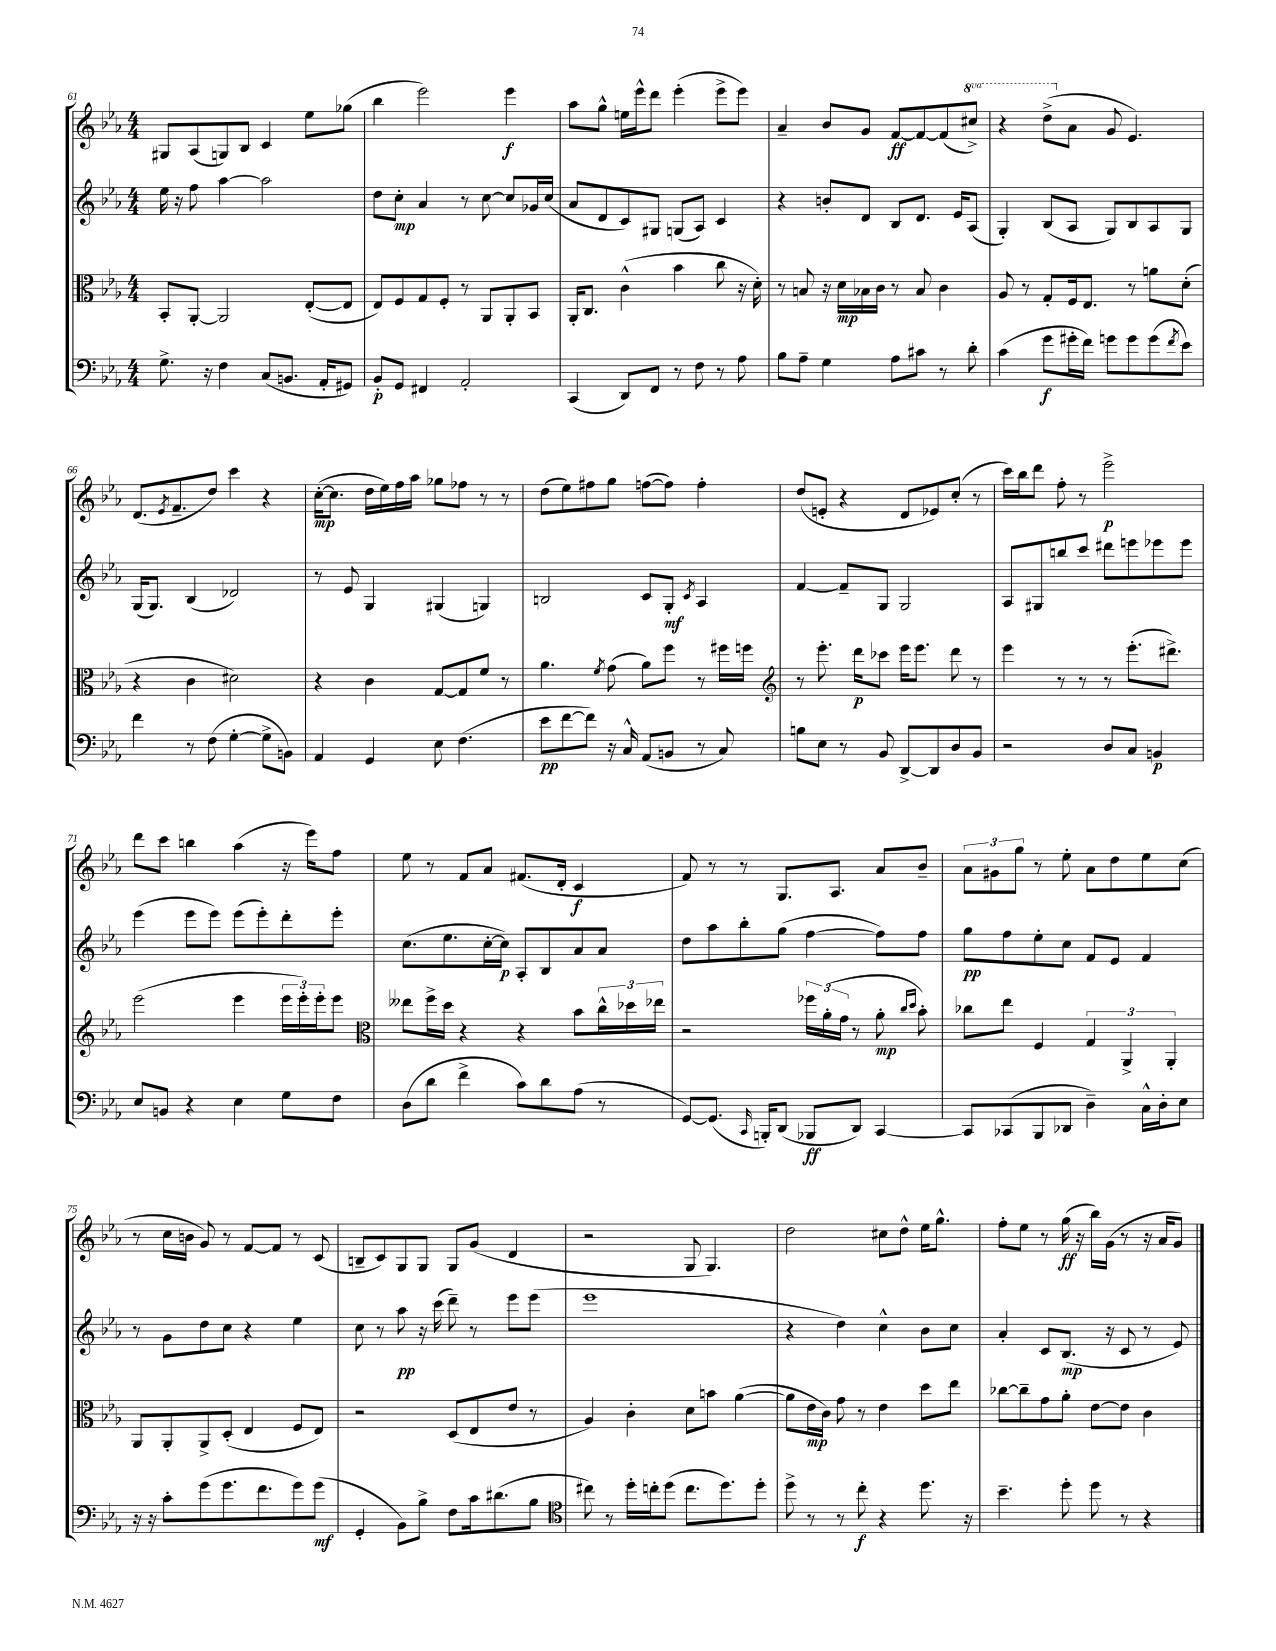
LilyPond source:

<<
\new StaffGroup <<
\new Staff = "s0" {
    \clef treble \key ees \major \numericTimeSignature \time 4/4 \set Staff.ottavationMarkups = #ottavation-simple-ordinals
    gis8 aes8( g8) bes8 c'4 ees''8 ges''8( |
    bes''4 ees'''2) ees'''4\f |
    aes''8 g''8-^ e''16 ees'''16-^ d'''8 ees'''4-.( ees'''8-> ees'''8) |
    aes'4-- bes'8 g'8 f'8~\ff f'8~ f'8( \ottava #1 cis'''8->) |
    r4 d'''8->( \ottava #0 aes'8 g'8 ees'4.) |
    d'8.( \acciaccatura { ees'8 } f'8.-- d''8) c'''4 r4 |
    c''16~-.\mp( c''8. d''16 ees''16) f''16 aes''16 ges''8 fes''8 r8 r8 |
    d''8( ees''8) fis''8 g''8 f''8~( f''8) f''4-. |
    d''8( e'8-. r4 d'8 ees'8) c''8-.( r8 |
    c'''16) bes''16 d'''8 f''8-. r8 ees'''2->\p |
    d'''8 c'''8 b''4 aes''4( r16 ees'''16) f''8 |
    ees''8 r8 f'8 aes'8 fis'8.( d'16-. c'4\f |
    f'8) r8 r8 g8. aes8. aes'8 bes'8-- |
    \tuplet 3/2 { aes'8 gis'8 g''8 } r8 ees''8-. aes'8 d''8 ees''8 c''8( |
    r8 c''16 b'16 g'8) r8 f'8~ f'8 r8 c'8( |
    b8-- c'8) g8 g8 g8 g'8( d'4 |
    r2 g8 g4.) |
    d''2 cis''8 d''8-^ ees''16 g''8.-^ |
    f''8-. ees''8 r8 g''16\ff( r16 bes''16) g'16( r8 r16 aes'16 g'8) \bar "|." |
}
\new Staff = "s1" {
    \clef treble \key ees \major \numericTimeSignature \time 4/4
    ees''16 r16 f''8 aes''4~ aes''2 |
    d''8 c''8-.\mp aes'4 r8 c''8~ c''8 ges'16 c''16( |
    aes'8 d'8 c'8) gis8 g8( aes8) c'4 |
    r4 b'8-. d'8 bes8 d'8. ees'16 aes8( |
    g4-.) bes8( aes8 g8) bes8 aes8 g8 |
    g16( g8.) bes4( des'2) |
    r8 ees'8 g4 gis4( g4) |
    b2 c'8 g8-.\mf \acciaccatura { c'8 } aes4 |
    f'4~ f'8-- g8 g2 |
    aes8 gis8 b''8 c'''8 dis'''8 e'''8 ees'''8 ees'''8 |
    ees'''4( ees'''8 ees'''8) ees'''8( ees'''8-.) d'''8-. ees'''8-. |
    c''8.( ees''8. c''16~-. c''16\p) aes8-. bes8 aes'8 aes'8 |
    d''8 aes''8 bes''8-. g''8( f''4~ f''8) f''8 |
    g''8\pp f''8 ees''8-. c''8 f'8 ees'8 f'4 |
    r8 g'8 d''8 c''8 r4 ees''4 |
    c''8 r8 aes''8\pp r16 c'''16( d'''8--) r8 ees'''8 ees'''8( |
    ees'''1 |
    r4 d''4) c''4-^ bes'8 c''8 |
    aes'4-. c'8 bes8.\mp( r16 c'8 r8 ees'8) \bar "|." |
}
\new Staff = "s2" {
    \clef alto \key ees \major \numericTimeSignature \time 4/4
    bes,8-. aes,8~-. aes,2 ees8~-.( ees8 |
    ees8) f8 g8 f8-. r8 aes,8 aes,8-. bes,8 |
    aes,16-. c8. c'4-^( bes'4 c''8 r16 d'16-.) |
    r8 b8 r16 d'16\mp bes16 c'16 r8 bes8 c'4 |
    aes8 r8 g8-. f16 ees8. r8 a'8 d'8-.( |
    r4 c'4 dis'2) |
    r4 c'4 g8~ g8 f'8 r8 |
    aes'4. \acciaccatura { f'8 } g'8( aes'8) f''8 r8 fis''16 f''16 |
    \clef treble r8 ees'''8.-. d'''16\p ces'''8 ees'''16 ees'''8. d'''8 r8 |
    ees'''4 r8 r8 r8 ees'''8.-.( dis'''8.->) |
    ees'''2( ees'''4 \tuplet 3/2 { ees'''16 ees'''16-.) ees'''16-. } ees'''8 |
    \clef alto eeses''8 f''16-> d''16 r4 r4 bes'8 \tuplet 3/2 { c''16-^ des''16 ees''16 } |
    r2 \tuplet 3/2 { fes''16 aes'16-.( g'16 } r8 aes'8-.\mp \grace { c''16 d''16 } bes'8-.) |
    ces''8 ees''8 f4 \tuplet 3/2 { g4 aes,4-> aes,4-. } |
    aes,8 aes,8-. aes,8-> d8-.( ees4 f8 ees8) |
    r2 d8( ees8 ees'8 r8 |
    aes4) c'4-. d'8 b'8 aes'4~( |
    aes'8 ees'16\mp c'16) g'8 r8 ees'4 d''8 ees''8 |
    ces''8~ ces''8-- g'8 aes'8-. ees'8~ ees'8 c'4 \bar "|." |
}
\new Staff = "s3" {
    \clef bass \key ees \major \numericTimeSignature \time 4/4
    g8.-> r16 f4 c8( b,8. aes,16-. gis,8) |
    bes,8-.\p g,8 fis,4 aes,2-. |
    c,4( d,8) f,8 r8 f8 r8 aes8 |
    bes8 aes8-- g4 aes8 cis'8 r8 d'8-. |
    c'4( g'8\f gis'16-. f'16) g'8 g'8 g'8( \acciaccatura { f'8 } ees'8) |
    f'4 r8 f8( g4~-. g8-> b,8) |
    aes,4 g,4 ees8 f4.( |
    ees'8\pp f'8~ f'8) r16 c16-^ aes,8( b,8 r8 c8) |
    b8 ees8 r8 bes,8 d,8~-> d,8 d8 bes,8 |
    r2 d8 c8 b,4\p |
    ees8 b,8 r4 ees4 g8 f8 |
    d8( d'8 f'4-> c'8) d'8 aes8( r8 |
    g,8~) g,8.( \grace { c,16 } b,,16-.) d,8( bes,,8\ff d,8) c,4~ |
    c,8 ces,8( bes,,8 des,8 d4--) c16-^ d16-. ees8 |
    r16 r16 c'8-. g'8( g'8. f'8. g'8) g'8\mf( |
    g,4-. bes,8) bes8-> f8 c'16 dis'8.( bes8 |
    \clef tenor cis''8) r8 d''16-. c''16-. d''8( c''8. d''8.) d''8-. |
    d''8-> r8 r8 c''8-.\f r4 d''8. r16 |
    bes'4.-- d''8-. d''8 r8 r4 \bar "|." |
}
>>
>>
\layout { \context { \Score currentBarNumber = #61 } }
